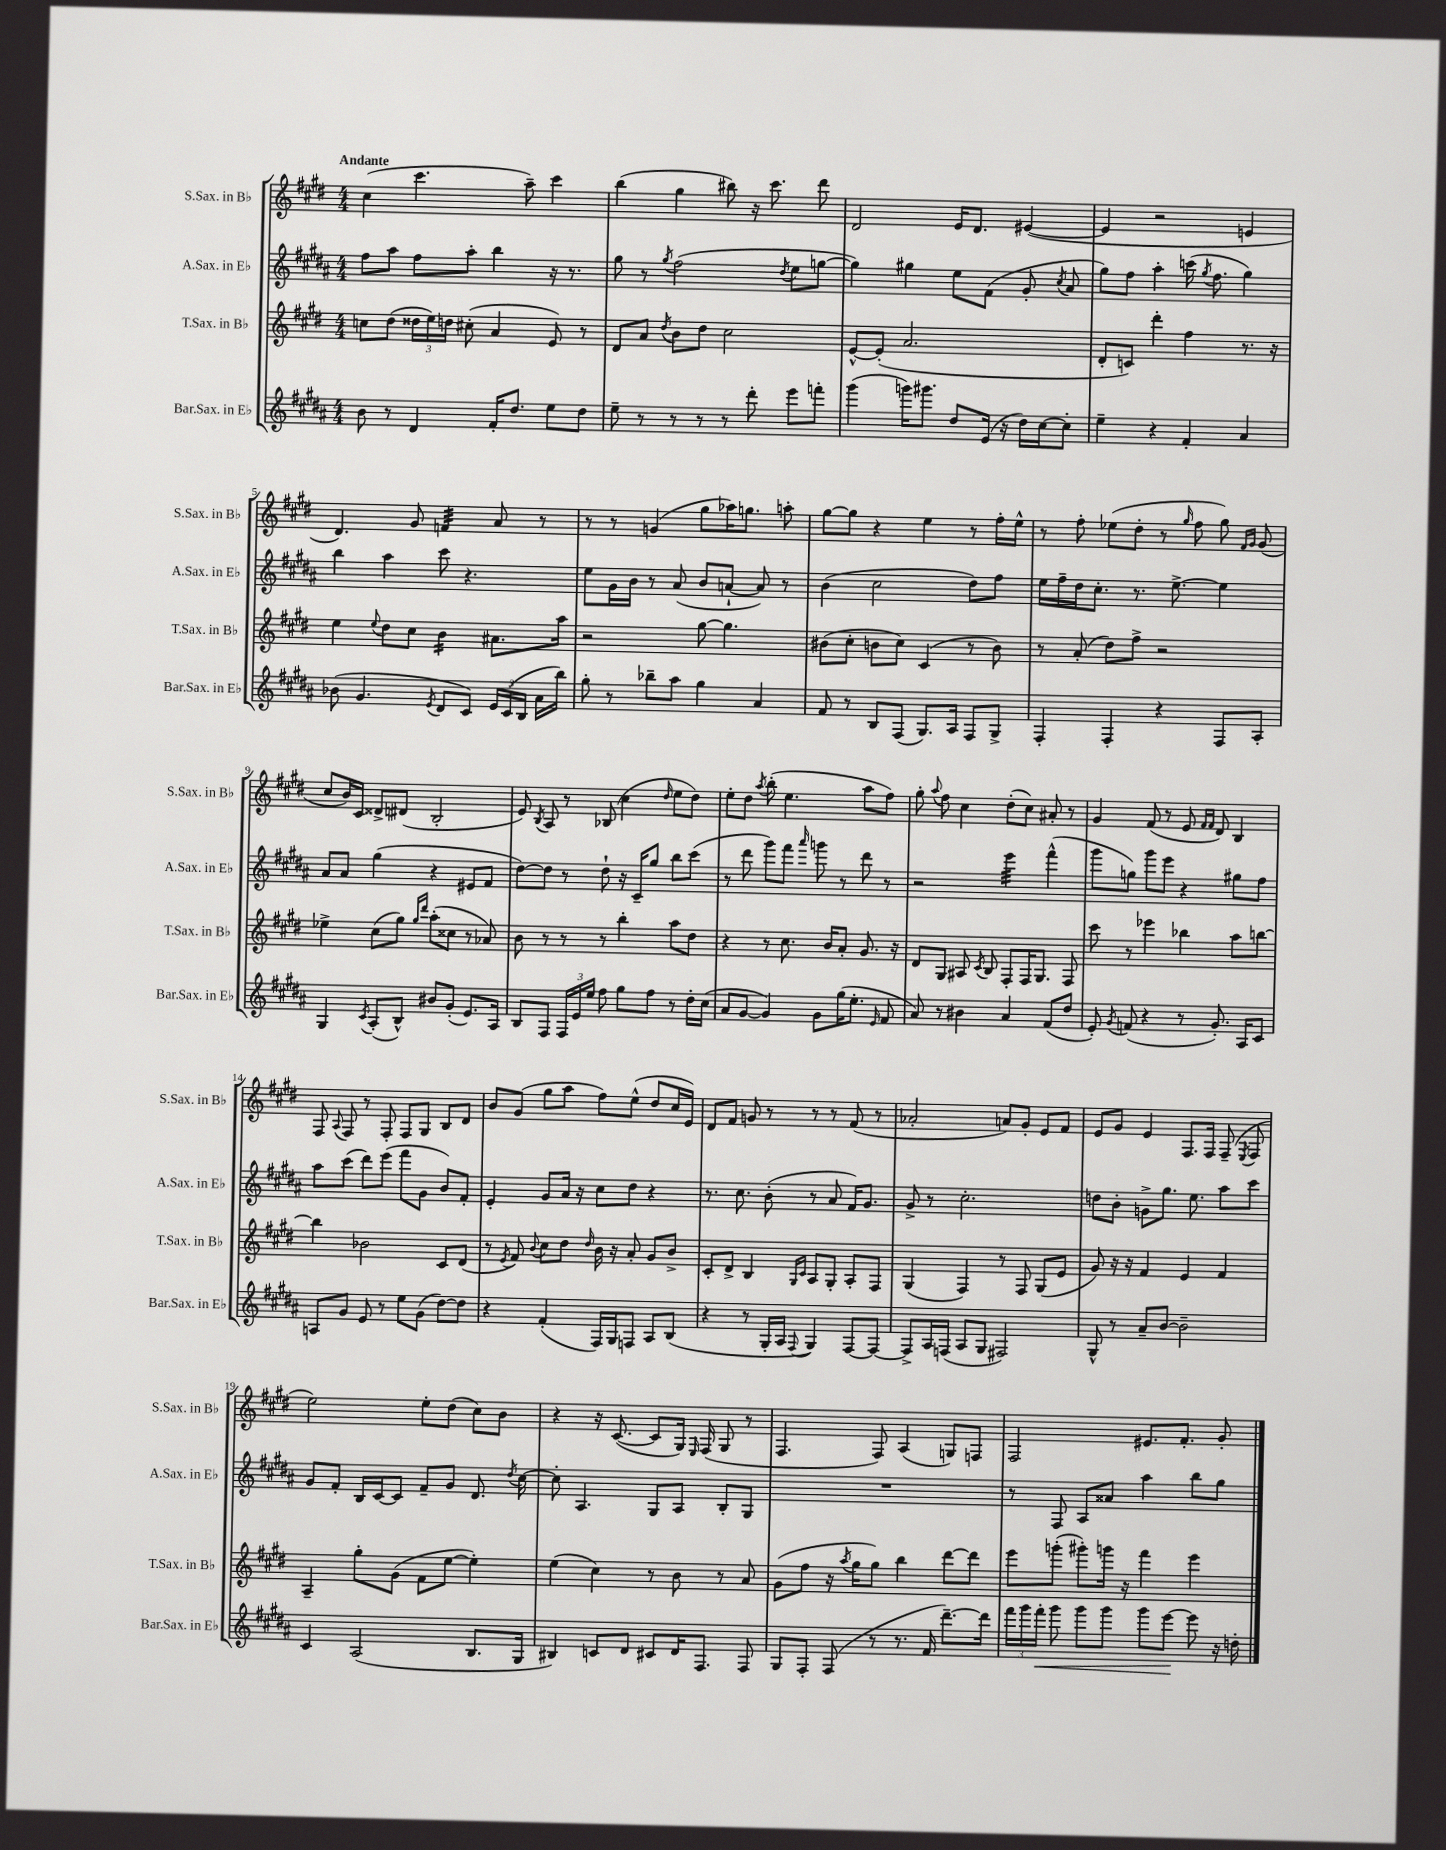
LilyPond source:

<<
\new StaffGroup <<
\new Staff = "s0" \with { instrumentName = "S.Sax. in Bb" shortInstrumentName = "S.Sax. in Bb" } {
    \clef treble \key e \major \numericTimeSignature \time 4/4 \tempo "Andante"
    \autoBeamOff cis''4( cis'''4. a''8--) cis'''4 |
    b''4( gis''4 bis''8) r16 cis'''8. dis'''8 |
    dis'2 e'16[ dis'8.] eis'4~( |
    eis'4 r2 e'4 |
    dis'4.) gis'8 f'4:32 a'8 r8 |
    r8 r8 g'4( gis''8[ aes''16) g''8.] a''8-. |
    gis''8[~ gis''8] r4 e''4 r8 fis''16[-. e''16]-^ |
    r8 fis''8-. ees''8[( dis''8]-. r8 \grace { gis''16 } fis''8 gis''8) \grace { fis'16[ gis'16] } gis'8( |
    cis''8[ b'16) cis'16] disis'8[-> dis'8]( b2-. |
    e'8) \acciaccatura { b8 } a8 r8 bes8( cis''4 \grace { dis''16 } e''8[ dis''8]) |
    e''8[-. dis''8] \acciaccatura { a''8 } b''8-.( e''4. a''8[ fis''8]) |
    gis''8-. \appoggiatura { a''8 } fis''8 cis''4 dis''8[-.( cis''8]) ais'8-. r8 |
    gis'4 fis'8( r8 e'8 \grace { fis'16[ fis'16] } dis'8) b4 |
    fis8 \appoggiatura { a8 } fis8 r8 fis8-. fis8[ gis8] b8[ dis'8] |
    b'8[ gis'8]( gis''8[ a''8] fis''8[) e''8]-^( dis''8[ cis''16 e'16]) |
    dis'8[ fis'8] g'8 r8 r8 r8 fis'8( r8 |
    aes'2-. a'8[) gis'8]-. e'8[ fis'8] |
    e'8[ gis'8] e'4 fis8.[ fis16] fis8--( \acciaccatura { e8 } fis8 |
    e''2) e''8[-. dis''8]( cis''8[) b'8] |
    r4 r16 cis'8.~( cis'8[ gis16]) \grace { e16 } fis16( gis8 r8 |
    fis4. fis8) a4( g8[) f8] |
    fis2 eis'8.[ fis'8.]-. gis'8-. \bar "|." |
}
\new Staff = "s1" \with { instrumentName = "A.Sax. in Eb" shortInstrumentName = "A.Sax. in Eb" } {
    \clef treble \key b \major \numericTimeSignature \time 4/4
    \autoBeamOff fis''8[ ais''8] fis''8[ ais''8]-. b''4 r16 r8. |
    gis''8 r8 \acciaccatura { gis''8 } fis''2( \acciaccatura { dis''8 } e''8[ g''8]~ |
    g''4) gis''4 e''8[ fis'8]( gis'8-. \acciaccatura { cis''8 } ais'8 |
    gis''8[) fis''8] ais''4-. c'''16( \acciaccatura { gis''8 } fis''8. gis''4) |
    b''4 ais''4 cis'''8 r4. |
    e''8[ gis'16 b'16] r8 ais'8( b'8[ a'8]~-! a'8) r8 |
    b'4( cis''2 dis''8[) fis''8] |
    e''16[ fis''16-- dis''16 cis''8.]-. r8. e''8.~-> e''4 |
    ais'8[ ais'8] gis''4( r4 eis'8[ fis'8] |
    dis''8[~) dis''8] r8 dis''8-! r16 cis'16[-- gis''8] b''8[ cis'''8]( |
    r8 dis'''8 gis'''8[) fis'''8] \grace { ais'''16 } g'''8 r8 dis'''8 r8 |
    r2 e'''4:32 fis'''4-^( |
    gis'''8[ g''8]) gis'''8[ e'''8] r4 gis''8[ fis''8] |
    ais''8[ cis'''8]( dis'''8[) e'''8]( fis'''8[ gis'8] b'8[) fis'8]-. |
    e'4-. gis'8[ ais'16] r16 cis''8[ dis''8] r4 |
    r8. cis''8. b'8-.( r8 ais'8 fis'16[) gis'8.] |
    gis'8-> r8 cis''2.-. |
    d''8[ b'8]-. g'8[-> gis''8.] e''8. ais''8[ cis'''8] |
    gis'8[ fis'8]-. b16[ cis'16~ cis'8] fis'8[-- gis'8] dis'8. \acciaccatura { dis''8 } cis''16~ |
    cis''8-. ais4. gis8[ ais8] b8[-. gis8] |
    R1 |
    r8 fis8 ais8[ aisis'8] ais''4 b''8[ gis''8] \bar "|." |
}
\new Staff = "s2" \with { instrumentName = "T.Sax. in Bb" shortInstrumentName = "T.Sax. in Bb" } {
    \clef treble \key e \major \numericTimeSignature \time 4/4
    \autoBeamOff c''8[ dis''8]( \tuplet 3/2 { disis''16[ e''16) d''16] } cis''8-.( a'4 e'8) r8 |
    dis'8[ a'8] \acciaccatura { dis''8 } b'8[ dis''8] cis''2 |
    e'8[~-^ e'8]-.( a'2. |
    dis'8[-. c'8]) dis'''4-. fis''4 r8. r16 |
    e''4 \appoggiatura { e''8 } dis''8[ cis''8] b'4:16 ais'8.[ a''16] |
    r2 gis''8~ gis''4. |
    bis'8[( cis''8]-. b'8[ cis''8]) cis'4( r8 b'8) |
    r8 a'8-.( dis''8[) fis''8]-> r2 |
    ees''4-> cis''8[( gis''8]) \grace { gis''16[ dis'''16] } a''8[-.( cisis''8] r8 aes'8) |
    b'8 r8 r8 r8 b''4-. a''8[ dis''8] |
    r4 r8 cis''8. b'16[ a'8]-. gis'8. r16 |
    dis'8[ gis8] ais8 \acciaccatura { cis'8 } b8 fis8[-. fis16 gis8.] fis8 |
    cis'''8 r8 ees'''4 bes''4 a''8[ b''8]~ |
    b''4 bes'2 cis'8[ dis'8]( |
    r8 \acciaccatura { e'8 } fis'8) \appoggiatura { b'8 } cis''8[ dis''8] \grace { dis''16 } b'16 r16 a'8-. gis'8[ b'8]-> |
    cis'8[-. dis'8]-> b4 \grace { gis16[ cis'16] } a8[ gis8]-. a8[-. fis8] |
    gis4( fis4) r8 fis8 gis8[( e'8] |
    gis'8) r16 r16 fis'4 e'4 fis'4 |
    a4-- gis''8[-. gis'8]( fis'8[ e''8]~ e''4-.) |
    e''4( cis''4) r8 b'8 r8 a'8 |
    gis'8[( fis''8] r16 \acciaccatura { a''8 } gis''16[ gis''8]) b''4 dis'''8[~ dis'''8] |
    e'''8[ g'''8]-.( gis'''8[-.) g'''16] r16 fis'''4 e'''4 \bar "|." |
}
\new Staff = "s3" \with { instrumentName = "Bar.Sax. in Eb" shortInstrumentName = "Bar.Sax. in Eb" } {
    \clef treble \key b \major \numericTimeSignature \time 4/4
    \autoBeamOff b'8 r8 dis'4 fis'16[-. dis''8.] e''8[ dis''8] |
    e''8-- r8 r8 r8 r8 dis'''8-. e'''8[ f'''8]-. |
    gis'''4( g'''16[) gis'''8.] dis''8[ e'16]( r16 dis''16[) cis''16~ cis''8]-. |
    e''4-- r4 fis'4-. ais'4 |
    bes'8( gis'4. \acciaccatura { e'8 } dis'8[ cis'8]) \tuplet 3/2 { e'16[ cis'16( b16] } ais'16[ b''16]) |
    gis''8-. r8 bes''8[-- ais''8] gis''4 ais'4 |
    fis'8 r8 b8[ fis8]( gis8.[) ais16] fis8[ gis8]-> |
    fis4-. fis4-. r4 fis8[ ais8]-. |
    gis4 \acciaccatura { cis'8 } ais8[-.( b8]-^) bis'8[ gis'8]-.( e'8.[) ais16] |
    b8[ fis8] \tuplet 3/2 { fis16[ e'16 e''16] } fis''8 gis''8[ fis''8] r8 dis''16[-. cis''16]( |
    ais'8[ gis'8]~ gis'4) gis'8[ gis''16( e''8.]-. \grace { e'16 } fis'8 |
    ais'8) r8 bis'4 ais'4 fis'8[( dis''8] |
    e'8-.) \acciaccatura { gis'8 } f'8( r4 r8 gis'8.-.) ais16[ cis'8] |
    a8[ gis'8] e'8 r8 e''8[ gis'8]( dis''8[~) dis''8] |
    r4 fis'4-.( fis16[) gis16 f8] ais8[ b8]( |
    r4 r8 gis16[-. ais16] \appoggiatura { fis8 } gis4) fis8[~ fis8]~ |
    fis8[-> ais16 f16]( ais8[ gis8] fis2) |
    gis8-^ r8 ais'8[-- b'8]~ b'2-- |
    cis'4 ais2( b8.[ gis16] |
    bis4) c'8[ dis'8] cis'8[ dis'16 fis8.] fis8 |
    gis8[ fis8]-. fis8( r8 r8. fis'16 dis'''8.[~--) dis'''16] |
    \tuplet 3/2 { fis'''16[ gis'''16 fis'''16]-.\< } gis'''8 gis'''8[ gis'''8] gis'''8[ e'''8]~\! e'''8 r16 d''16-. \bar "|." |
}
>>
>>
